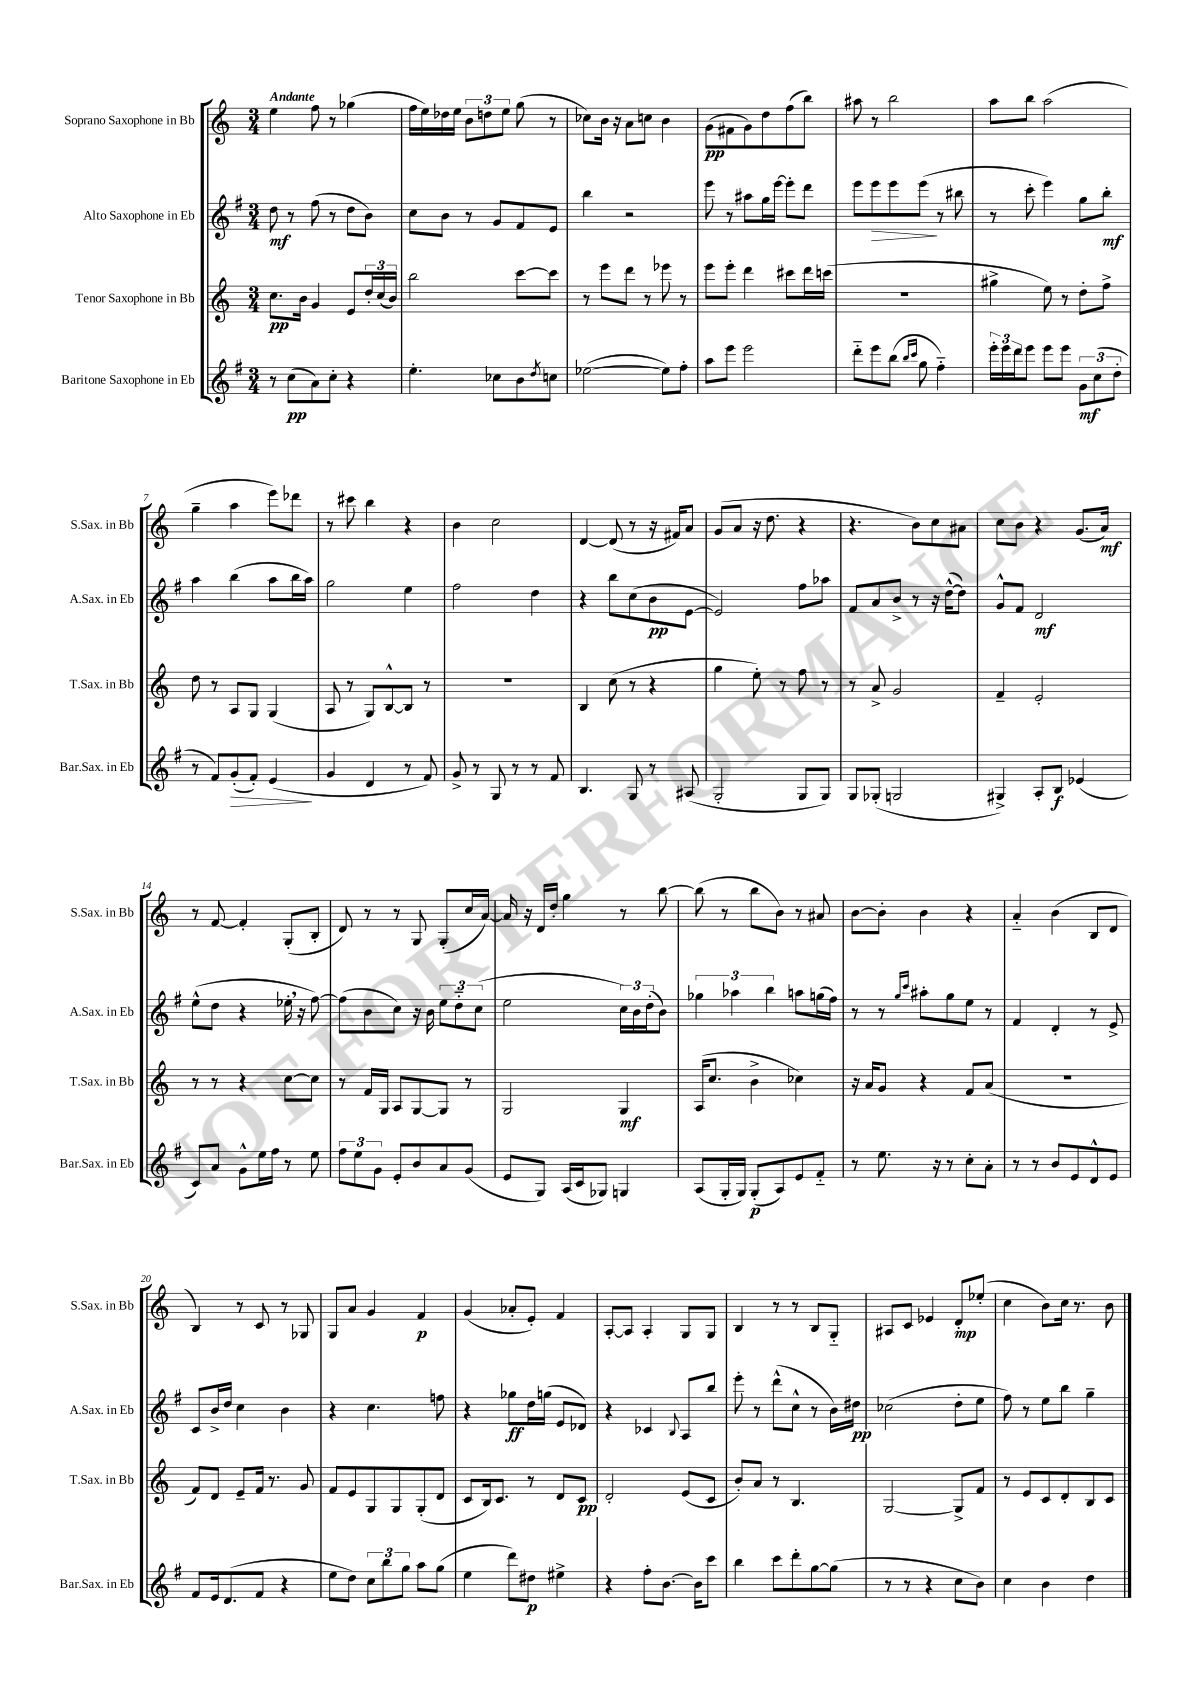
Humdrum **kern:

**kern	**dynam	**kern	**dynam	**kern	**dynam	**kern	**dynam
*part4	*part4	*part3	*part3	*part2	*part2	*part1	*part1
*staff4	*staff4	*staff3	*staff3	*staff2	*staff2	*staff1	*staff1
*I"Baritone Saxophone in Eb	*	*I"Tenor Saxophone in Bb	*	*I"Alto Saxophone in Eb	*	*I"Soprano Saxophone in Bb	*
*I'Bar.Sax. in Eb	*	*I'T.Sax. in Bb	*	*I'A.Sax. in Eb	*	*I'S.Sax. in Bb	*
*clefG2	*	*clefG2	*	*clefG2	*	*clefG2	*
*k[f#]	*	*k[]	*	*k[f#]	*	*k[]	*
*M3/4	*	*M3/4	*	*M3/4	*	*M3/4	*
=1	=1	=1	=1	=1	=1	=1	=1
!	!	!	!	!	!	!LO:TX:a:B:t=Andante	!
8r	.	8.cc\L	pp	8dd\	mf	4ee\	.
(8cc\L	pp	.	.	8r	.	.	.
.	.	16b\Jk	.	.	.	.	.
8a\)	.	4g/	.	(8ff#\	.	8ff\	.
8cc'\J	.	.	.	8r	.	8r	.
4r	.	8e/L	.	8dd\L	.	(4gg-X\	.
.	.	24dd'/L	.	8b\J)	.	.	.
.	.	(24cc/	.	.	.	.	.
.	.	24b/JJ)	.	.	.	.	.
=2	=2	=2	=2	=2	=2	=2	=2
4.ee'\	.	2bb\	.	8cc\L	.	16ff\LL	.
.	.	.	.	.	.	16ee\)	.
.	.	.	.	8b\J	.	16dd-X\	.
.	.	.	.	.	.	16ee\JJ	.
.	.	.	.	8r	.	12b\L	.
.	.	.	.	.	.	12ddn\	.
8cc-X\L	.	.	.	8g/L	.	.	.
.	.	.	.	.	.	12ee\J	.
8b\	.	[8ccc\L	.	8f#/	.	(8gg\	.
8qdd/	.	.	.	.	.	.	.
8ccn\J	.	8ccc\J]	.	8e/J	.	8r	.
=3	=3	=3	=3	=3	=3	=3	=3
([2ee-X\	.	8r	.	4bb\	.	8cc-X\L)	.
.	.	8eee\L	.	.	.	16b\Jk	.
.	.	.	.	.	.	16r	.
.	.	8ddd\J	.	2r	.	8a\L	.
.	.	8r	.	.	.	8ccn\J	.
8ee-\L])	.	8eee-X\	.	.	.	4b\	.
8ff#'\J	.	8r	.	.	.	.	.
=4	=4	=4	=4	=4	=4	=4	=4
8aa\L	.	8eee\L	.	8eee\	.	(8g\L	pp
8eee\J	.	8eee'\J	.	8r	.	8f#X\	.
2eee\	.	4ddd\	.	8aa#X\L	.	8g\)	.
.	.	.	.	16gg\L	.	8dd\	.
.	.	.	.	[16eee\JJ	.	.	.
.	.	8ccc#X\L	.	8eee'\L]	.	(8ff\	.
.	.	16ddd\L	.	8ddd\J	.	8bb\J)	.
.	.	(16cccn\JJ	.	.	.	.	.
=5	=5	=5	=5	=5	=5	=5	=5
8ddd\L	.	2.r	.	8eee\L	.	8aa#X\	.
!	!	!	!	!	!LO:HP:b	!	!
8eee\	.	.	.	8eee\	>	8r	.
(8bb\J	.	.	.	8eee\	.	2bb\	.
16qqbb/LL	.	.	.	.	.	.	.
16qqccc/JJ	.	.	.	.	.	.	.
8gg\	.	.	.	(8eee\J	.	.	.
4ff#\)	.	.	.	8r	]	.	.
.	.	.	.	8bb#X\	.	.	.
=6	=6	=6	=6	=6	=6	=6	=6
24eee'\LL	.	4gg#X^\	.	8r	.	8aa\L	.
24eee\	.	.	.	.	.	.	.
24ddd\J	.	.	.	.	.	.	.
8eee\J	.	.	.	8ccc'\	.	8bb\J	.
8eee\L	.	8ee\)	.	4eee\)	.	(2aa\	.
8eee\J	.	8r	.	.	.	.	.
12g\L	mf	8dd'\L	.	8gg\L	.	.	.
(12cc\	.	.	.	.	.	.	.
.	.	8ff^\J	.	8bb'\J	mf	.	.
12dd'\J	.	.	.	.	.	.	.
!!LO:LB:g=z
=7	=7	=7	=7	=7	=7	=7	=7
8r	.	8dd\	.	4aa\	.	4gg~\	.
8f#/L)	.	8r	.	.	.	.	.
!	!LO:HP:b	!	!	!	!	!	!
(8g'/	>	8A/L	.	(4bb\	.	4aa\	.
8f#'/J)	.	8G/J	.	.	.	.	.
(4e/	.	(4G/	.	8aa\L	.	8eee\L)	.
.	.	.	.	16bb\L	.	8ddd-X\J	.
.	.	.	.	16aa\JJ)	.	.	.
.	]	.	.	.	.	.	.
=8	=8	=8	=8	=8	=8	=8	=8
4g/	.	8A/	.	2gg\	.	8r	.
.	.	8r	.	.	.	8ccc#X\	.
4d/	.	8G/L)	.	.	.	4bb\	.
.	.	[8B^^/	.	.	.	.	.
8r	.	8B/J]	.	4ee\	.	4r	.
8f#/)	.	8r	.	.	.	.	.
=9	=9	=9	=9	=9	=9	=9	=9
8g^/	.	2.r	.	2ff#\	.	4b\	.
8r	.	.	.	.	.	.	.
8G/	.	.	.	.	.	2cc\	.
8r	.	.	.	.	.	.	.
8r	.	.	.	4dd\	.	.	.
8f#/	.	.	.	.	.	.	.
=10	=10	=10	=10	=10	=10	=10	=10
4.B/	.	4B/	.	4r	.	[4d/	.
.	.	(8cc\	.	8bb\L	.	(8d/]	.
8G/	.	8r	.	(8cc\	.	8r	.
8r	.	4r	.	8b\	pp	16r	.
.	.	.	.	.	.	16f#X/KL)	.
(8A#X/	.	.	.	[8e\J	.	8a/J	.
=11	=11	=11	=11	=11	=11	=11	=11
2G'/	.	4gg\	.	2e/])	.	(8g/L	.
.	.	.	.	.	.	8a/J	.
.	.	8ee'\)	.	.	.	16r	.
.	.	.	.	.	.	8.dd\	.
.	.	8r	.	.	.	.	.
8G/L	.	8ff\	.	8ff#\L	.	4r	.
8G/J)	.	8r	.	8aa-X\J	.	.	.
=12	=12	=12	=12	=12	=12	=12	=12
8G/L	.	8r	.	8f#/L	.	4.r	.
(8G-X'/J	.	8a^/	.	8a/	.	.	.
2Gn/	.	2g/	.	8b^/J	.	.	.
.	.	.	.	8r	.	8b\L)	.
.	.	.	.	16r	.	8cc\	.
.	.	.	.	([16dd^^\KL	.	.	.
.	.	.	.	8dd\J])	.	8a#X\J	.
=13	=13	=13	=13	=13	=13	=13	=13
4G#X^/)	.	4f~/	.	8g^^/L	.	8cc\L	.
.	.	.	.	8f#/J	.	8b\J	.
8A'/L	.	2e'/	.	2d/	mf	4r	.
8B/J	f	.	.	.	.	.	.
(4e-X/	.	.	.	.	.	(8.g/L	.
.	.	.	.	.	.	16a/Jk)	mf
!!LO:LB:g=z
=14	=14	=14	=14	=14	=14	=14	=14
8c/L)	.	8r	.	(8ee^^\L	.	8r	.
8a/J	.	8r	.	8dd\J	.	[8f/	.
8g^^\L	.	4r	.	4r	.	4f'/]	.
16ee\L	.	.	.	.	.	.	.
16ff#\JJ	.	.	.	.	.	.	.
8r	.	[8cc\L	.	16ee-X',\	.	(8G'/L	.
.	.	.	.	16r	.	.	.
8ee\	.	8cc\J]	.	[8ff#\)	.	8B'/J	.
=15	=15	=15	=15	=15	=15	=15	=15
12ff#\L	.	8r	.	(8ff#\L]	.	8d/)	.
12ee\	.	.	.	.	.	.	.
.	.	16f/LL	.	8b\	.	8r	.
12g\J	.	.	.	.	.	.	.
.	.	16G/JJ	.	.	.	.	.
8e'/L	.	8A/L	.	8cc\J)	.	8r	.
8b/	.	[8G/	.	16r	.	8G/	.
.	.	.	.	16b\	.	.	.
8a/	.	8G/J]	.	12ee\L	.	(8G'/L	.
.	.	.	.	12dd\	.	.	.
(8g/J	.	8r	.	.	.	16cc/L	.
.	.	.	.	(12cc\J	.	.	.
.	.	.	.	.	.	[16a/JJ)	.
=16	=16	=16	=16	=16	=16	=16	=16
8e/L	.	2G/	.	2ee\	.	16a/]	.
.	.	.	.	.	.	16r	.
8G/J)	.	.	.	.	.	16d/LL	.
.	.	.	.	.	.	16dd'/JJ	.
(16A/LL	.	.	.	.	.	4gg\	.
16c/J	.	.	.	.	.	.	.
8G-X/J)	.	.	.	.	.	.	.
4Gn/	.	4G/	mf	24cc\LL)	.	8r	.
.	.	.	.	24b\	.	.	.
.	.	.	.	(24dd'\J	.	.	.
.	.	.	.	8b\J)	.	[8bb\	.
=17	=17	=17	=17	=17	=17	=17	=17
(8A/L	.	(16A/KL	.	6gg-X\	.	(8bb\]	.
.	.	8.cc/J	.	.	.	.	.
16G'/L	.	.	.	.	.	8r	.
.	.	.	.	6aa-X\	.	.	.
16G/JJ)	.	.	.	.	.	.	.
(8G'/L	p	4b^\	.	.	.	8bb\L	.
.	.	.	.	6bb\	.	.	.
8A/)	.	.	.	.	.	8b\J)	.
8e/	.	4cc-X\)	.	8aan\L	.	8r	.
8f#/J	.	.	.	(16ggn\L	.	8a#X/	.
.	.	.	.	16ff#\JJ)	.	.	.
=18	=18	=18	=18	=18	=18	=18	=18
8r	.	16r	.	8r	.	[8b\L	.
.	.	16a/KL	.	.	.	.	.
8.ee\	.	8g/J	.	8r	.	8b'\J]	.
.	.	.	.	16qqgg/LL	.	.	.
.	.	.	.	16qqccc/JJ	.	.	.
.	.	4r	.	8aa#X'\L	.	4b\	.
16r	.	.	.	.	.	.	.
8r	.	.	.	8gg\	.	.	.
8cc'\L	.	8f/L	.	8ee\J	.	4r	.
8a'\J	.	(8a/J	.	8r	.	.	.
=19	=19	=19	=19	=19	=19	=19	=19
8r	.	2.r	.	4f#/	.	4a/	.
8r	.	.	.	.	.	.	.
8b/L	.	.	.	4d'/	.	(4b\	.
8e/	.	.	.	.	.	.	.
8d^^/	.	.	.	8r	.	8B/L	.
8e/J	.	.	.	8e^/	.	8d/J	.
!!LO:LB:g=z
=20	=20	=20	=20	=20	=20	=20	=20
8f#/L	.	8f/L)	.	8c/L	.	4B/)	.
16e/k	.	8d/J	.	16b^/L	.	.	.
(8.d/	.	.	.	16dd/JJ	.	.	.
.	.	8e~/L	.	4cc\	.	8r	.
8f#/J	.	16f/Jk	.	.	.	8c/	.
.	.	8.r	.	.	.	.	.
4r	.	.	.	4b\	.	8r	.
.	.	8g/	.	.	.	8G-X/	.
=21	=21	=21	=21	=21	=21	=21	=21
8ee\L	.	8f/L	.	4r	.	8G/L	.
8dd\J)	.	8e/	.	.	.	8a/J	.
12cc\L	.	8G/	.	4.cc\	.	4g/	.
12bb\	.	.	.	.	.	.	.
.	.	8G/	.	.	.	.	.
12gg\J	.	.	.	.	.	.	.
8aa\L	.	(8G'/	.	.	.	4f/	p
(8gg\J	.	8d/J	.	8ffn\	.	.	.
=22	=22	=22	=22	=22	=22	=22	=22
4ee\	.	8c/L	.	4r	.	(4g/	.
.	.	16B/k)	.	.	.	.	.
.	.	8.c/J	.	.	.	.	.
8ddd\L)	.	.	.	8gg-X\L	ff	8a-X'/L	.
8dd#X\J	p	8r	.	16dd\L	.	8e'/J)	.
.	.	.	.	(16ggn\JJ	.	.	.
4ee#X^\	.	8d/L	.	8e/L	.	4f/	.
.	.	8c/J	pp	8d-X/J)	.	.	.
=23	=23	=23	=23	=23	=23	=23	=23
4r	.	2d'/	.	4r	.	[8A'/L	.
.	.	.	.	.	.	8A/J]	.
8ff#'\L	.	.	.	4c-X/	.	4A'/	.
[8.b\J	.	.	.	.	.	.	.
.	.	.	.	8qqB/	.	.	.
.	.	(8e/L	.	8A/L	.	8G/L	.
16b\KL]	.	.	.	.	.	.	.
8ccc\J	.	8c/J	.	8bb/J	.	8G/J	.
=24	=24	=24	=24	=24	=24	=24	=24
4bb\	.	8b'/L)	.	8eee'\	.	4B/	.
.	.	8a/J	.	8r	.	.	.
8ccc\L	.	8r	.	(8ddd^^\L	.	8r	.
8ddd'\	.	4.B/	.	8cc^^\J	.	8r	.
[8gg\	.	.	.	8r	.	8B/L	.
(8gg\J]	.	.	.	16b\LL)	.	8G/J	.
.	.	.	.	16dd#X\JJ	pp	.	.
=25	=25	=25	=25	=25	=25	=25	=25
8r	.	[2G/	.	(2cc-X\	.	8A#X/L	.
8r	.	.	.	.	.	8c/J	.
4r	.	.	.	.	.	4e-X/	.
8cc\L	.	8G^/L]	.	8dd'\L	.	8d'/L	mp
8b\J)	.	8f/J	.	8ee\J	.	(8ee-X'/J	.
=26	=26	=26	=26	=26	=26	=26	=26
4cc\	.	8r	.	8ff#\)	.	4cc\	.
.	.	8e/L	.	8r	.	.	.
4b\	.	8c/	.	8ee\L	.	8b\L)	.
.	.	8d'/	.	8bb\J	.	16cc\Jk	.
.	.	.	.	.	.	8.r	.
4dd\	.	8B/	.	4gg~\	.	.	.
.	.	8c/J	.	.	.	8b\	.
==	==	==	==	==	==	==	==
*-	*-	*-	*-	*-	*-	*-	*-
